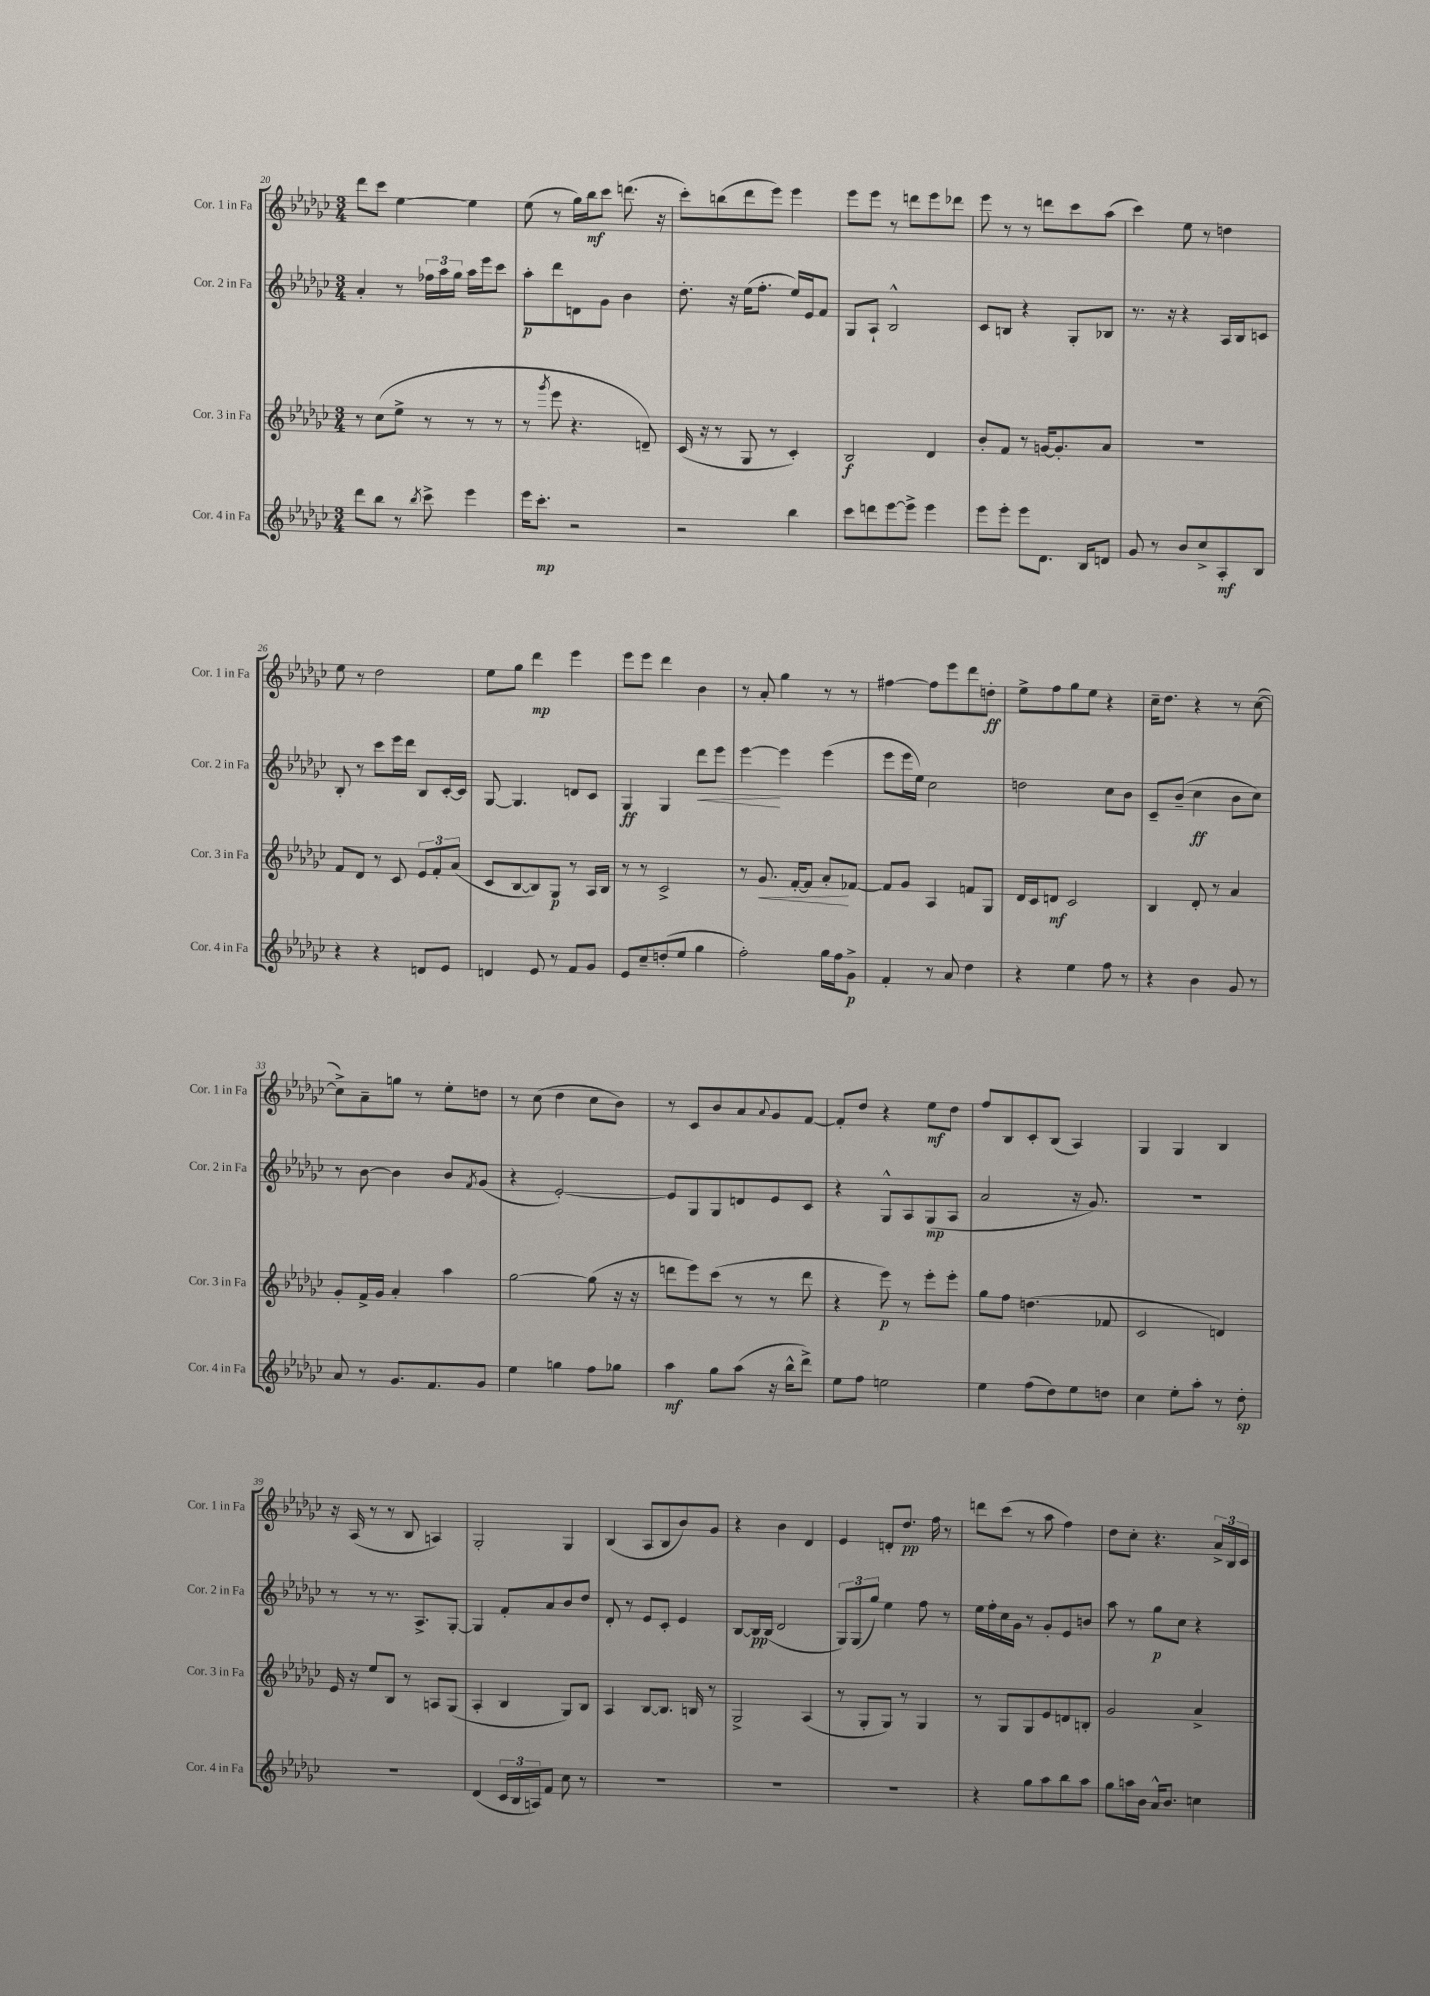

**kern	**kern	**kern	**kern
*staff4	*staff3	*staff2	*staff1
*clefG2	*clefG2	*clefG2	*clefG2
*k[b-e-a-d-g-c-]	*k[b-e-a-d-g-c-]	*k[b-e-a-d-g-c-]	*k[b-e-a-d-g-c-]
*M3/4	*M3/4	*M3/4	*M3/4
8ddd-	8r	4a-'	8ddd-
8bb-	(8cc-	.	8ccc-
8r	8ee-^	8r	[4ee-
8qbb-	.	.	.
8ccc-^	8r	24ff-	.
.	.	24aa-	.
.	.	24gg-	.
4eee-	8r	16aa-	4ee-]
.	.	16eee-	.
.	8r	8ccc-	.
=	=	=	=
16eee-	8r	8aa-'	(8ee-
8.ccc-'	.	.	.
.	8qggg-	.	.
.	8eee-	8ddd-	8r
2r	4.r	8d	16gg-)
.	.	.	16bb-
.	.	8g-	8ccc-
.	.	4b-	(8.ddd
.	8d~)	.	.
.	.	.	16r
=	=	=	=
2r	(16c-	8.dd-'	8ccc-')
.	16r	.	.
.	8r	.	(8bb
.	.	16r	.
.	8G-	(16ee-	8ddd-
.	.	8.ff'	.
.	8r	.	8eee-)
4bb-	4c-')	16ee-)	4eee-
.	.	16e-	.
.	.	8f	.
=	=	=	=
8ccc-	2B-	8G-	8eee-
8ddd	.	8A-`	8eee-
[8eee-	.	2B-^^	8r
8eee-^]	.	.	8ddd
4eee-	4d-	.	8eee-
.	.	.	8ddd-
=	=	=	=
8eee-	8b-'	8c-	8eee-
8eee-'	8f	8B	8r
8eee-	8r	4r	8r
8.d-	[16g	.	8ddd
.	8.g']	.	.
.	.	8G-'	8ccc-
16B-	.	.	.
8d	8a-	8B-	(8aa-
=	=	=	=
8g-	2.r	8.r	4ccc-)
8r	.	.	.
.	.	16r	.
8b-	.	4r	8ee-
8cc-^	.	.	8r
8A-'	.	16A-	4dd
.	.	16B-	.
8B-	.	8c	.
=	=	=	=
4r	8f	8B-'	8ee-
.	8d-	8r	8r
4r	8r	8ccc-	2dd-
.	8c-	16eee-	.
.	.	16ddd-	.
8d	12e-	8B-	.
.	12f'	.	.
8e-	.	[16c-'	.
.	(12a-	.	.
.	.	16c-]	.
=	=	=	=
4d	8c-	[8G-	8ee-
.	[8B-	4.G-]	8gg-
8e-	8B-])	.	4ddd-
8r	8G-	.	.
8f	8r	8d	4eee-
8g-	16A-	8c-	.
.	16B-	.	.
=	=	=	=
8e-	8r	4G-	8eee-
8cc-~	8r	.	8eee-
(8dd'	2c-^	4G-	4ddd-
8ee-	.	.	.
4gg-	.	8ddd-	4b-
.	.	8eee-	.
=	=	=	=
2ff')	8r	[4eee-	8r
.	8.g-	.	8a-'
.	.	4eee-]	4gg-
.	[16f'	.	.
.	8f]	.	.
16gg-	8a-'	(4eee-	8r
16ff	.	.	.
8g-^	[8f-	.	8r
=	=	=	=
4f'	8f-]	8eee-	[4ff#
.	8g-	16eee-	.
.	.	16ee-)	.
8r	4A-	2cc-	8ff#]
8a-	.	.	8eee-
4dd-	8f	.	8ddd-
.	8G-	.	8dd'
=	=	=	=
4r	16d-	2dd	8ee-^
.	16c-	.	.
.	8d	.	8ff
4ee-	2c-	.	8gg-
.	.	.	8ee-
8ff	.	8cc-	4r
8r	.	8b-	.
=	=	=	=
4r	4B-	8c-~	16cc-~
.	.	.	8.dd-
.	.	(8b-~	.
4b-	8d-'	4cc-	4r
.	8r	.	.
8g-	4a-	8b-	8r
8r	.	8cc-)	([8cc-
=	=	=	=
8a-	8g-'	8r	8cc-^])
8r	16f^	[8b-	8a-~
.	16g-	.	.
8.g-	4a-'	4b-]	8gg
.	.	.	8r
8.f	.	.	.
.	4aa-	8b-	8ee-'
.	.	8qf	.
8g-	.	(8g-	8dd
=	=	=	=
4ee-	[2gg-	4r	8r
.	.	.	(8cc-
4gg	.	[2e-')	4dd-
8ff	(8gg-]	.	8cc-
8gg-	16r	.	8b-)
.	16r	.	.
=	=	=	=
4aa-	8ddd	8e-]	8r
.	8eee-)	8G-	8c-
8gg-	(8ccc-	8G-	8b-
(8aa-	8r	8d	8a-
.	.	.	8qqa-
16r	8r	8e-	8g-
16bb-^^	.	.	.
8ddd-^)	8ddd	8c-	[8f
=	=	=	=
8ee-	4r	4r	8f']
8ff	.	.	8dd-
2ee	8eee-)	8G-^^	4r
.	8r	8A-	.
.	8eee-'	(8G-	8ee-
.	8eee-'	8A-	8dd-
=	=	=	=
4ee-	8gg-	2a-	8ff
.	8ff	.	8B-
(8ff	(4.dd	.	8c-'
8dd-)	.	.	(8B-
8ee-	.	16r	4A-)
.	.	8.g-)	.
8dd	8f-	.	.
=	=	=	=
4cc-	2c-	2.r	4G-
8ee-'	.	.	4G-
8aa-'	.	.	.
8r	4d)	.	4B-
8dd-'	.	.	.
=	=	=	=
2.r	16e-	8r	16r
.	16r	.	(16A-
.	8ee-	8r	8r
.	8B-	8.r	8r
.	8r	.	8B-
.	.	8.A-^	.
.	8A	.	4A)
.	(8G-	[8G-'	.
=	=	=	=
(4d-	4A-'	4G-]	2G-'
24c-	4B-	8f'	.
24B-	.	.	.
24A)	.	.	.
8f	.	8a-	.
8cc-	8G-)	8b-	4G-
8r	8B-	8dd-	.
=	=	=	=
2.r	4A-	8d-'	(4B-
.	.	8r	.
.	[8B-	8e-	8A-
.	8.B-]	8c-'	8B-
.	.	4e-	8b-)
.	16B	.	.
.	8r	.	8g-
=	=	=	=
2.r	2G-^	[8B-	4r
.	.	16B-]	.
.	.	(16B-	.
.	.	2d-	4b-
.	(4A-	.	4d-
=	=	=	=
2.r	8r	12G-)	4e-
.	.	(12G-	.
.	8G-'	.	.
.	.	12gg-)	.
.	8G-)	4ee-	8d'
.	8r	.	8.dd-
.	4G-	8ff	.
.	.	.	16ff
.	.	8r	8r
=	=	=	=
4r	8r	16ee-	8ddd
.	.	16ff'	.
.	8G-	16cc-	(8ccc-
.	.	16g-	.
8gg-	8G-	8r	8r
8aa-	8e-	8g-'	8aa-
8bb-	8d	8e-	4ff)
8aa-	8B'	8b	.
=	=	=	=
8gg-	2g-	8aa-	8dd-
16aa	.	8r	8cc-'
16b-	.	.	.
16a-^^	.	8gg-	4.r
8.b-	.	.	.
.	.	8cc-	.
4cc	4a-^	4r	.
.	.	.	24a-^
.	.	.	24B-
.	.	.	24c-
==	==	==	==
*-	*-	*-	*-
